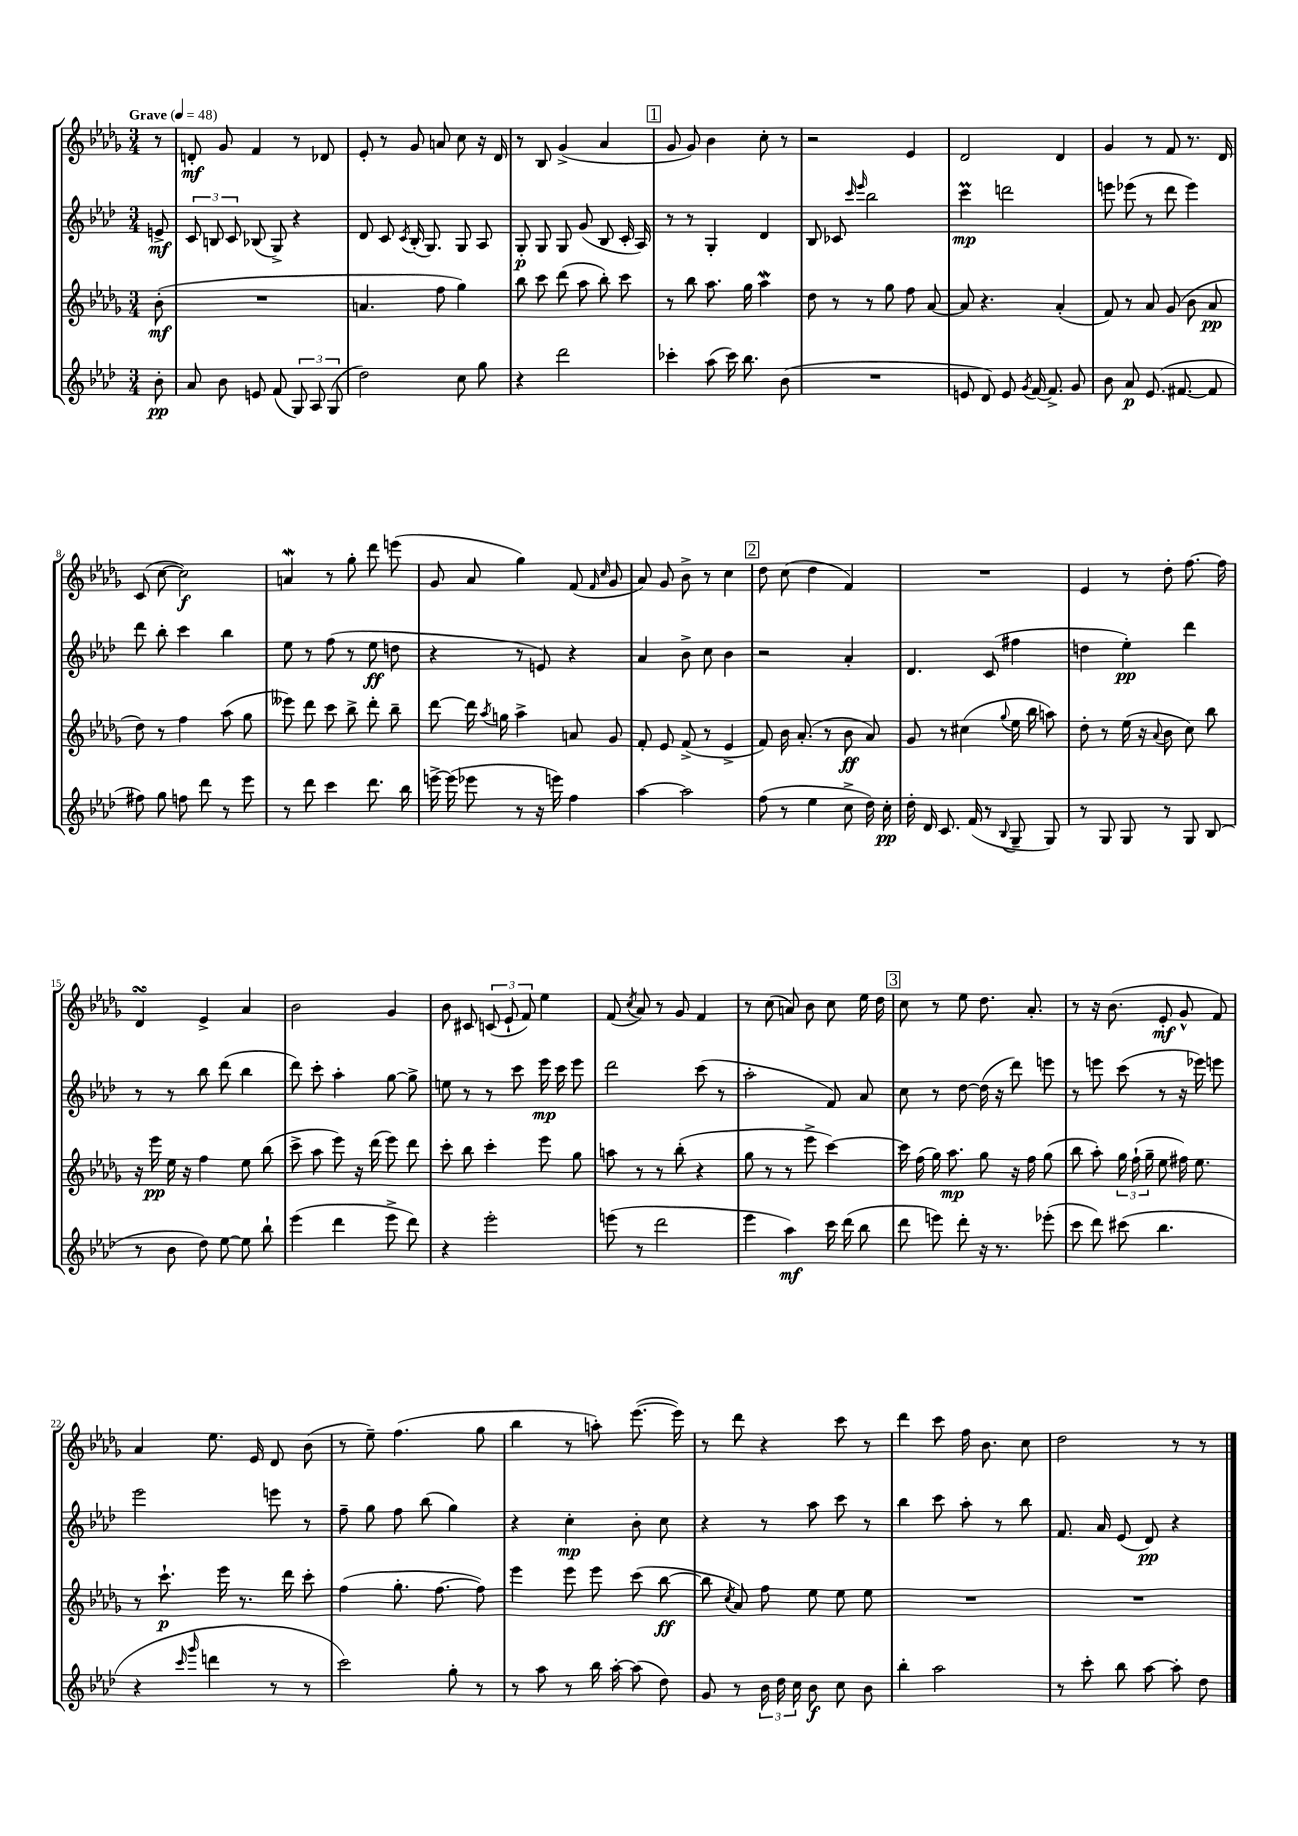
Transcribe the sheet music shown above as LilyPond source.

<<
\new StaffGroup <<
\new Staff = "s0" {
    \clef treble \key des \major \numericTimeSignature \time 3/4 \partial 8 \tempo "Grave" 4 = 48
    \autoBeamOff r8 |
    d'8-.\mf ges'8 f'4 r8 des'8 |
    ees'8-. r8 ges'8 a'8 c''8 r16 des'16 |
    r8 bes8 ges'4->( aes'4 |
    \mark \markup { \box "1" } ges'8 ges'8) bes'4 c''8-. r8 |
    r2 ees'4 |
    des'2 des'4 |
    ges'4 r8 f'8 r8. des'16 |
    c'8( c''8~ c''2\f) |
    a'4\mordent r8 ges''8-. des'''8 e'''8( |
    ges'8 aes'8 ges''4) f'8( \grace { f'16 c''16 } ges'8 |
    aes'8) ges'8 bes'8-> r8 c''4 |
    \mark \markup { \box "2" } des''8 c''8( des''4 f'4) |
    R2. |
    ees'4 r8 des''8-. f''8.~ f''16 |
    des'4\turn ees'4-> aes'4 |
    bes'2 ges'4 |
    bes'8 cis'8 \tuplet 3/2 { c'8( ees'8-! f'8) } ees''4 |
    f'8( \acciaccatura { c''8 } aes'8) r8 ges'8 f'4 |
    r8 c''8( a'8) bes'8 c''8 ees''16 des''16 |
    \mark \markup { \box "3" } c''8 r8 ees''8 des''8. aes'8.-. |
    r8 r16 bes'8.( ees'8-.\mf ges'8-^ f'8) |
    aes'4 ees''8. ees'16 des'8 bes'8( |
    r8 ees''8--) f''4.( ges''8 |
    bes''4 r8 a''8-.) ees'''8.~( ees'''16) |
    r8 des'''8 r4 c'''8 r8 |
    des'''4 c'''8 f''16 bes'8. c''8 |
    des''2 r8 r8 \bar "|." |
}
\new Staff = "s1" {
    \clef treble \key aes \major \numericTimeSignature \time 3/4 \partial 8
    \autoBeamOff e'8->\mf |
    \tuplet 3/2 { c'8 b8 c'8 } bes8( g8->) r4 |
    des'8 c'8 \acciaccatura { c'8 } bes16-.( g8.) g8 aes8 |
    g8-.\p g8 g8 g'8( bes8 c'16-. aes16) |
    \mark \markup { \box "1" } r8 r8 g4-. des'4 |
    bes8 ces'8 \grace { c'''16 ees'''16 } bes''2 |
    c'''4\prall\mp d'''2 |
    e'''8 ees'''8( r8 des'''8 ees'''4) |
    des'''8 bes''8-. c'''4 bes''4 |
    ees''8 r8 f''8( r8 ees''8\ff d''8 |
    r4 r8 e'8) r4 |
    aes'4 bes'8-> c''8 bes'4 |
    \mark \markup { \box "2" } r2 aes'4-. |
    des'4. c'8( fis''4 |
    d''4 ees''4-.\pp) des'''4 |
    r8 r8 bes''8 des'''8( bes''4 |
    des'''8) c'''8-. aes''4-. g''8~ g''8-> |
    e''8 r8 r8 c'''8 ees'''16\mp c'''16 ees'''8 |
    des'''2 c'''8( r8 |
    aes''2-. f'8) aes'8 |
    \mark \markup { \box "3" } c''8 r8 des''8~ des''16( r16 des'''8) e'''8 |
    r8 e'''8 c'''8( r8 r16 ees'''16) e'''8 |
    ees'''2 e'''8 r8 |
    f''8-- g''8 f''8 bes''8( g''4) |
    r4 c''4-.\mp bes'8-. c''8 |
    r4 r8 aes''8 c'''8 r8 |
    bes''4 c'''8 aes''8-. r8 bes''8 |
    f'8. aes'16 ees'8( des'8\pp) r4 \bar "|." |
}
\new Staff = "s2" {
    \clef treble \key des \major \numericTimeSignature \time 3/4 \partial 8
    \autoBeamOff bes'8-.\mf( |
    R2. |
    a'4. f''8 ges''4) |
    bes''8 c'''8 des'''8( aes''8 bes''8-.) c'''8 |
    \mark \markup { \box "1" } r8 bes''8 aes''8. ges''16 aes''4\mordent |
    des''8 r8 r8 ges''8 f''8 aes'8~ |
    aes'8 r4. aes'4-.( |
    f'8) r8 aes'8 ges'8( bes'8 aes'8\pp |
    des''8) r8 f''4 aes''8( ges''8 |
    eeses'''8) des'''8 c'''8 bes''8-> des'''8-. bes''8-- |
    des'''8~ des'''16 \acciaccatura { aes''8 } g''16 aes''4-> a'8 ges'8 |
    f'8-. ees'8 f'8->( r8 ees'4-> |
    \mark \markup { \box "2" } f'8) bes'16 aes'8.-.( r8 bes'8\ff aes'8) |
    ges'8 r8 cis''4( \appoggiatura { ges''8 } ees''16 bes''16 a''8) |
    des''8-. r8 ees''16( r16 \appoggiatura { aes'8 } bes'8 c''8) bes''8 |
    r16 ees'''16\pp ees''16 r16 f''4 ees''8 bes''8( |
    c'''8-> aes''8 ees'''8) r16 des'''16( ees'''8) des'''8 |
    c'''8-. bes''8 c'''4-. ees'''8 ges''8 |
    a''8 r8 r8 bes''8-.( r4 |
    ges''8 r8 r8 ees'''8-> c'''4~) |
    \mark \markup { \box "3" } c'''16 f''16( ges''16) aes''8.\mp ges''8 r16 f''16 ges''8( |
    bes''8 aes''8-.) \tuplet 3/2 { ges''16 f''16-!( ges''16-- } ees''8 fis''16) ees''8. |
    r8 c'''8.-!\p ees'''16 r8. des'''16 c'''8-. |
    f''4( ges''8.-. f''8.~ f''8) |
    ees'''4 ees'''8 ees'''8 c'''8( bes''8~\ff |
    bes''8 \acciaccatura { c''8 } aes'8) f''8 ees''8 ees''8 ees''8 |
    R2. |
    R2. \bar "|." |
}
\new Staff = "s3" {
    \clef treble \key aes \major \numericTimeSignature \time 3/4 \partial 8
    \autoBeamOff bes'8-.\pp |
    aes'8 bes'8 e'8 f'8( \tuplet 3/2 { g8) aes8 g8( } |
    des''2) c''8 g''8 |
    r4 des'''2 |
    \mark \markup { \box "1" } ces'''4-. aes''8( ces'''16) bes''8. bes'8( |
    R2. |
    e'8 des'8) e'8 \acciaccatura { g'8 } f'16~ f'8.-> g'8 |
    bes'8 aes'8\p ees'8.( fis'8.~ fis'8 |
    fis''8) g''8 f''8 des'''8 r8 ees'''8 |
    r8 des'''8 c'''4 des'''8. bes''16 |
    e'''16~-> e'''16( ees'''8 r8 r16 e'''16) f''4 |
    aes''4~ aes''2 |
    \mark \markup { \box "2" } f''8( r8 ees''4 c''8-> des''16) c''16-.\pp |
    des''16-. des'16 c'8. f'16( r8 \appoggiatura { bes8 } g8-- g8) |
    r8 g8 g8 r8 g8 bes8( |
    r8 bes'8 des''8) ees''8~ ees''8 bes''8-! |
    ees'''4( des'''4 ees'''8-> des'''8) |
    r4 ees'''2-. |
    e'''8( r8 des'''2 |
    ees'''4 aes''4\mf) c'''16 des'''16( bes''8 |
    \mark \markup { \box "3" } des'''8 e'''8) des'''8-. r16 r8. ees'''8-.( |
    c'''8 des'''8) cis'''8( bes''4. |
    r4 \grace { c'''16 g'''16 } d'''4 r8 r8 |
    c'''2) g''8-. r8 |
    r8 aes''8 r8 bes''16 aes''16~-. aes''8( des''8) |
    g'8 r8 \tuplet 3/2 { bes'16 des''16 c''16 } bes'8\f c''8 bes'8 |
    bes''4-. aes''2 |
    r8 c'''8-. bes''8 aes''8~ aes''8-. des''8 \bar "|." |
}
>>
>>
